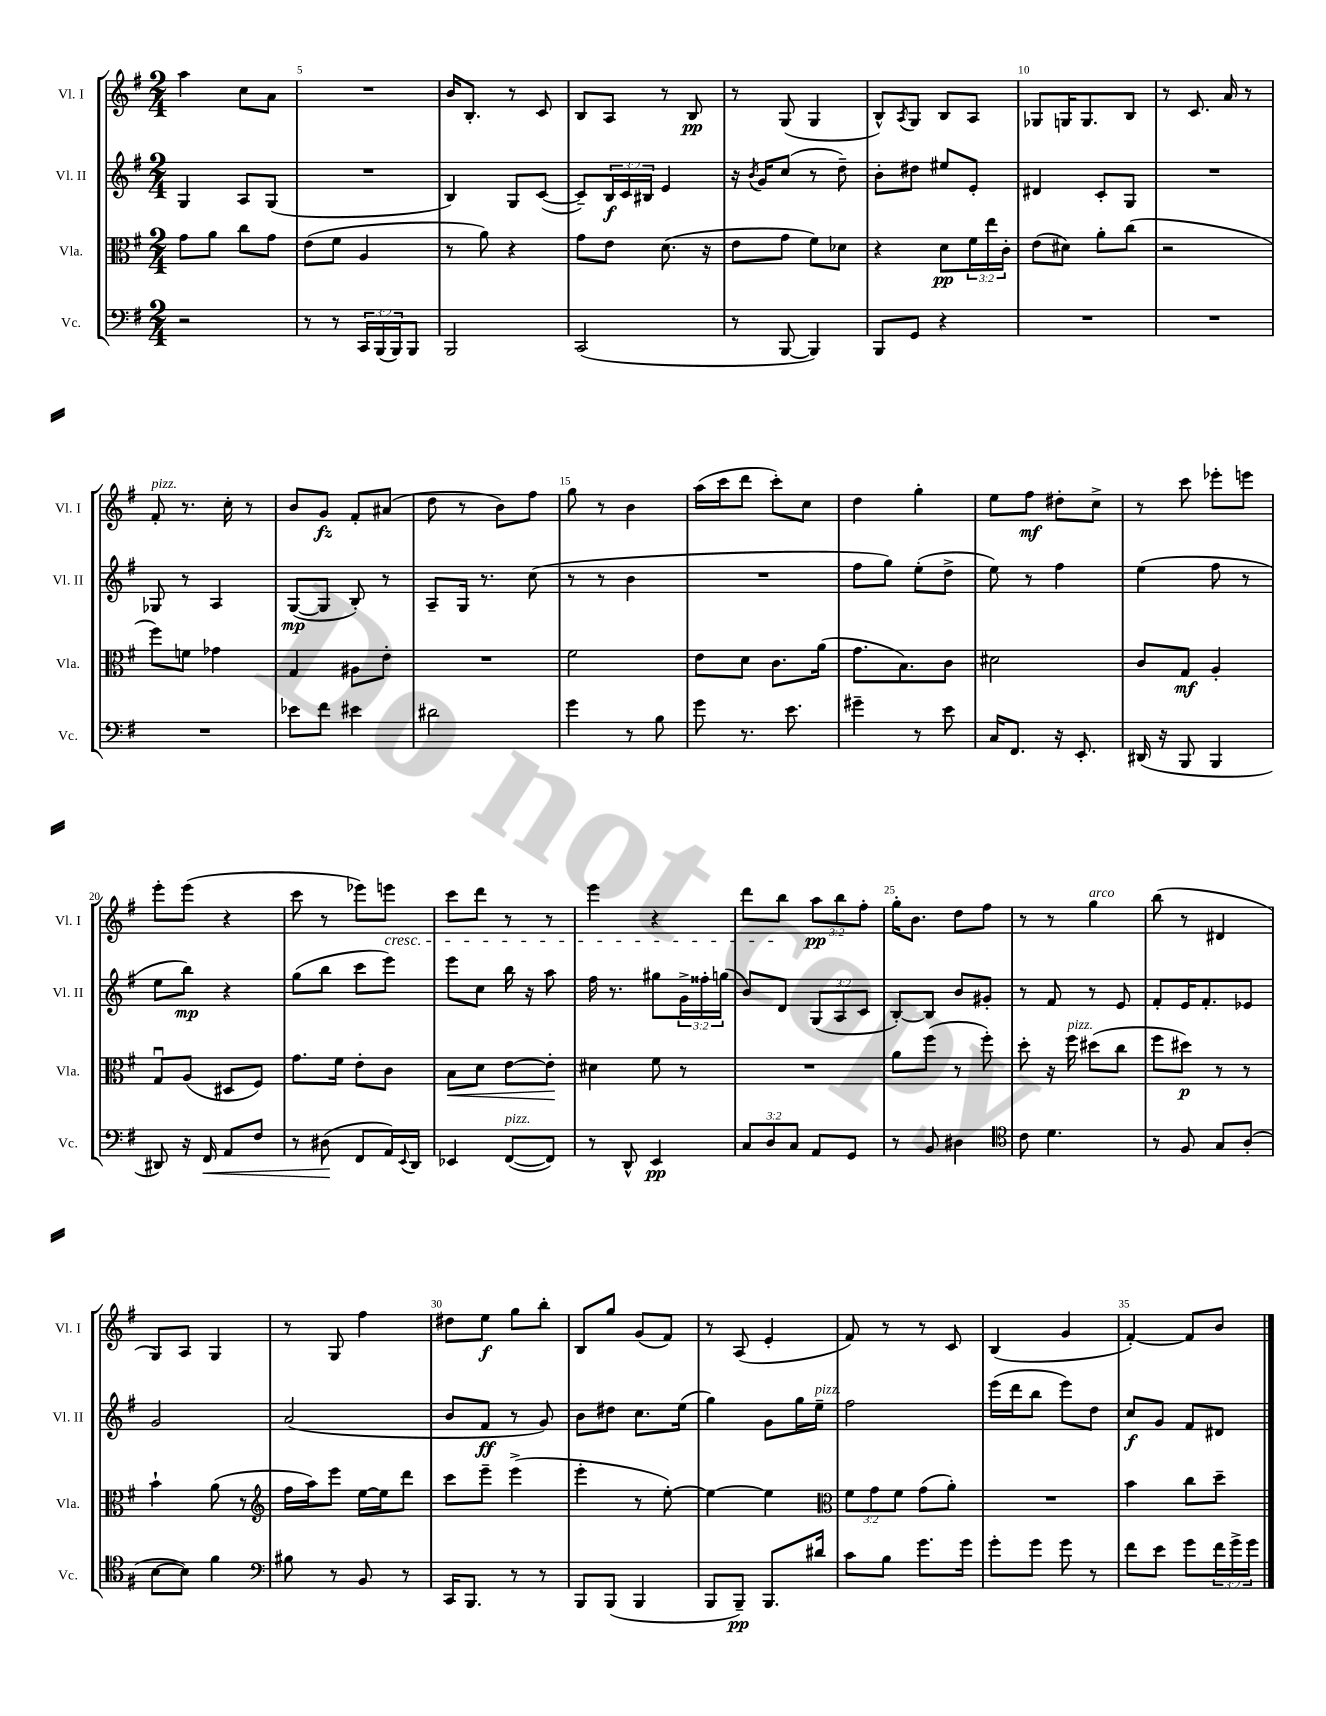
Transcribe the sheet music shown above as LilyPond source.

<<
\new StaffGroup <<
\new Staff = "s0" \with { instrumentName = "Vl. I" shortInstrumentName = "Vl. I" } {
    \clef treble \key g \major \numericTimeSignature \time 2/4 \override Staff.TupletNumber.text = #tuplet-number::calc-fraction-text
    a''4 c''8 a'8 |
    R2 |
    b'16 b8.-. r8 c'8 |
    b8 a8 r8 b8\pp |
    r8 g8( g4 |
    b8-^) \acciaccatura { a8 } g8 b8 a8 |
    ges8 g16 g8. b8 |
    r8 c'8. a'16 r8 |
    fis'8-.^\markup { \italic "pizz." } r8. c''16-. r8 |
    b'8 g'8\fz fis'8-. ais'8( |
    d''8 r8 b'8) fis''8 |
    g''8 r8 b'4 |
    a''16( c'''16 d'''8 c'''8-.) c''8 |
    d''4 g''4-. |
    e''8 fis''8\mf dis''8-. c''8-> |
    r8 c'''8 ees'''8-. e'''8 |
    e'''8-. e'''8( r4 |
    c'''8 r8 ees'''8) e'''8\cresc |
    c'''8 d'''8 r8 r8 |
    e'''4 r4 |
    d'''8 b''8\! \tuplet 3/2 { a''8\pp b''8 fis''8-. } |
    g''16-. b'8. d''8 fis''8 |
    r8 r8 g''4^\markup { \italic "arco" } |
    b''8( r8 dis'4 |
    g8) a8 g4 |
    r8 g8 fis''4 |
    dis''8 e''8\f g''8 b''8-. |
    b8 g''8 g'8( fis'8) |
    r8 a8( e'4-. |
    fis'8) r8 r8 c'8 |
    b4( g'4 |
    fis'4~-.) fis'8 b'8 \bar "|." |
}
\new Staff = "s1" \with { instrumentName = "Vl. II" shortInstrumentName = "Vl. II" } {
    \clef treble \key g \major \numericTimeSignature \time 2/4 \override Staff.TupletNumber.text = #tuplet-number::calc-fraction-text
    g4 a8 g8( |
    R2 |
    b4) g8 c'8~( |
    c'8--) \tuplet 3/2 { b16\f c'16 bis16 } e'4 |
    r16 \acciaccatura { b'8 } g'16 c''8( r8 d''8--) |
    b'8-. dis''8 eis''8 e'8-. |
    dis'4 c'8-. g8 |
    R2 |
    ges8 r8 a4 |
    g8~\mp( g8 b8-.) r8 |
    a8-- g16 r8. c''8( |
    r8 r8 b'4 |
    R2 |
    fis''8 g''8) e''8-.( d''8-> |
    e''8) r8 fis''4 |
    e''4( fis''8 r8 |
    e''8 b''8\mp) r4 |
    g''8( b''8 c'''8 e'''8) |
    e'''8 c''8 b''16 r16 a''8 |
    fis''16 r8. gis''8 \tuplet 3/2 { g'16-> fisis''16-. g''16( } |
    b'8) d'8 \tuplet 3/2 { g8( a8 c'8 } |
    b8~-.) b8 b'8 gis'8-. |
    r8 fis'8 r8 e'8 |
    fis'8-. e'16 fis'8.-. ees'8 |
    g'2 |
    a'2( |
    b'8 fis'8\ff r8 g'8) |
    b'8 dis''8 c''8. e''16( |
    g''4) g'8 g''16 e''16--^\markup { \italic "pizz." } |
    fis''2 |
    e'''16( d'''16 b''8 e'''8) d''8 |
    c''8\f g'8 fis'8 dis'8 \bar "|." |
}
\new Staff = "s2" \with { instrumentName = "Vla." shortInstrumentName = "Vla." } {
    \clef alto \key g \major \numericTimeSignature \time 2/4 \override Staff.TupletNumber.text = #tuplet-number::calc-fraction-text
    g'8 a'8 c''8 g'8 |
    e'8( fis'8 a4 |
    r8 a'8) r4 |
    g'8 e'8 d'8.( r16 |
    e'8 g'8 fis'8) des'8 |
    r4 d'8\pp \tuplet 3/2 { fis'16 e''16 c'16-. } |
    e'8( dis'8) a'8-. c''8( |
    r2 |
    fis''8) f'8 ges'4 |
    g4 ais8 e'8-. |
    R2 |
    fis'2 |
    e'8 d'8 c'8. a'16( |
    g'8. b8.) c'8 |
    dis'2 |
    c'8 g8\mf a4-. |
    g8\downbow a8( dis8 fis8) |
    g'8. fis'16 e'8-. c'8 |
    b8\< d'8 e'8~ e'8-.\! |
    dis'4 fis'8 r8 |
    R2 |
    a'8 fis''8( r8 fis''8-.) |
    d''8-. r16 fis''16^\markup { \italic "pizz." } dis''8( c''8 |
    fis''8 dis''8\p) r8 r8 |
    b'4-! a'8( r8 |
    \clef treble fis''16 a''16) e'''8 e''16~ e''16 d'''8 |
    c'''8 e'''8-- e'''4->( |
    e'''4-. r8 e''8~-.) |
    e''4~ e''4 |
    \clef alto \tuplet 3/2 { fis'8 g'8 fis'8 } g'8( a'8-.) |
    R2 |
    b'4 c''8 d''8-- \bar "|." |
}
\new Staff = "s3" \with { instrumentName = "Vc." shortInstrumentName = "Vc." } {
    \clef bass \key g \major \numericTimeSignature \time 2/4 \override Staff.TupletNumber.text = #tuplet-number::calc-fraction-text
    r2 |
    r8 r8 \tuplet 3/2 { c,16 b,,16( b,,16) } b,,8 |
    b,,2 |
    c,2( |
    r8 b,,8~ b,,4) |
    b,,8 g,8 r4 |
    R2 |
    R2 |
    R2 |
    ees'8 fis'8 eis'4 |
    dis'2 |
    g'4 r8 b8 |
    g'8 r8. e'8. |
    gis'4-- r8 e'8 |
    c16 fis,8. r16 e,8.-. |
    dis,16( r16 b,,8 b,,4 |
    dis,8) r16 fis,16\< a,8 fis8 |
    r8 dis8\!( fis,8 a,16) \appoggiatura { e,8 } d,16 |
    ees,4 fis,8~^\markup { \italic "pizz." }( fis,8) |
    r8 d,8-^ e,4\pp |
    \tuplet 3/2 { c8 d8 c8 } a,8 g,8 |
    r8 b,8 dis4 |
    \clef tenor c'8 d'4. |
    r8 fis8 g8 a8-.( |
    b8~ b8) fis'4 |
    \clef bass bis8 r8 b,8 r8 |
    c,16 b,,8. r8 r8 |
    b,,8 b,,8( b,,4 |
    b,,8 b,,8--\pp) b,,8. dis'16 |
    c'8 b8 g'8. g'16 |
    g'8-. g'8 g'8 r8 |
    fis'8 e'8 g'8 \tuplet 3/2 { fis'16 g'16-> g'16 } \bar "|." |
}
>>
>>
\layout { \context { \Score currentBarNumber = #4 \override BarNumber.break-visibility = ##(#f #t #t) barNumberVisibility = #(every-nth-bar-number-visible 5) } }
